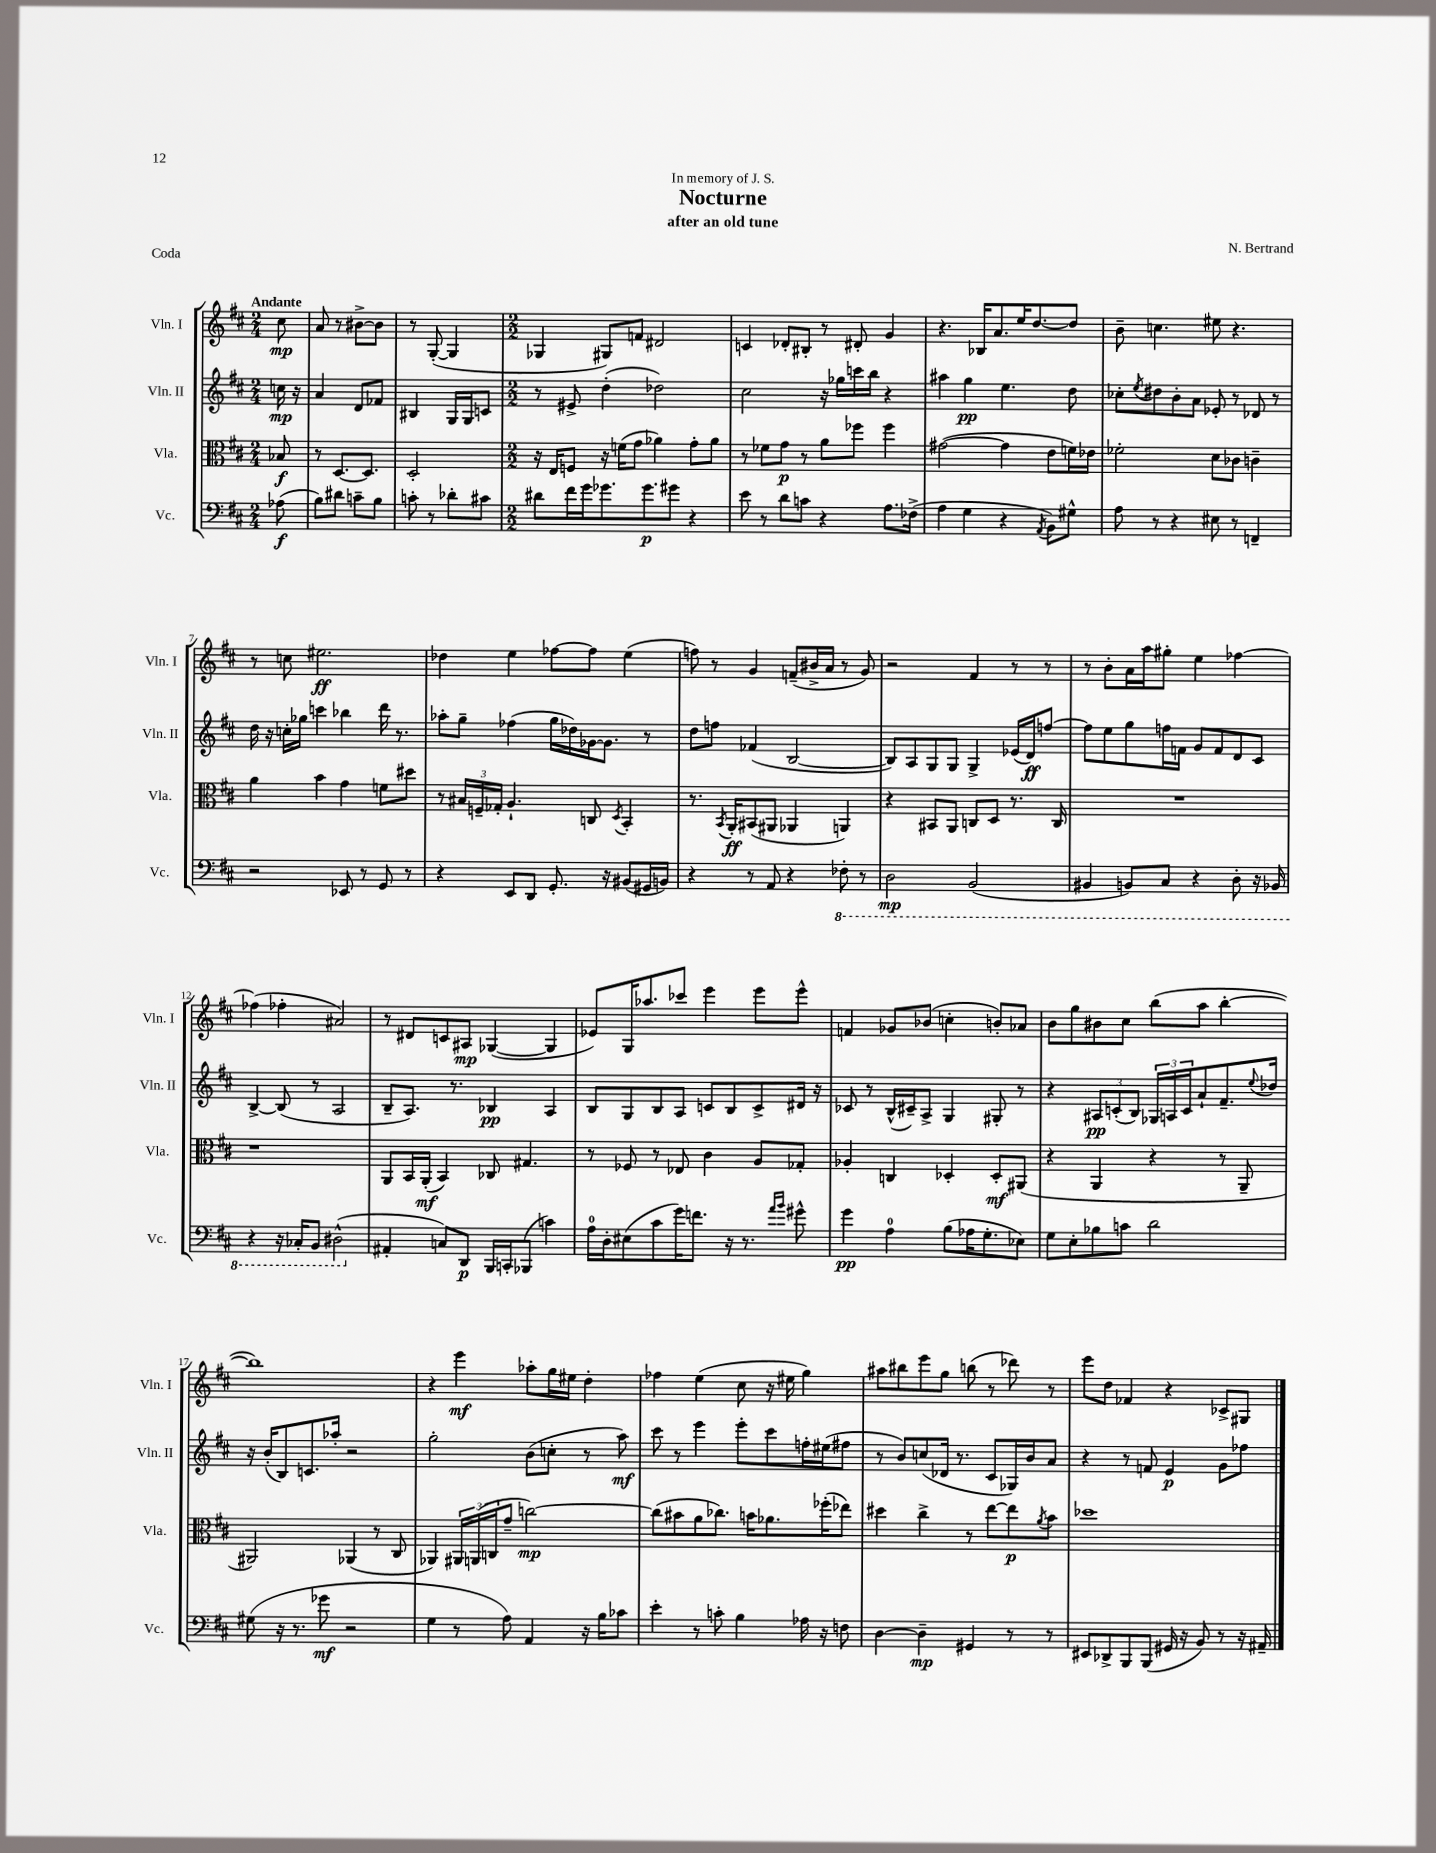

**kern	**kern	**kern	**kern
*staff4	*staff3	*staff2	*staff1
*clefF4	*clefC3	*clefG2	*clefG2
*k[f#c#]	*k[f#c#]	*k[f#c#]	*k[f#c#]
*M2/4	*M2/4	*M2/4	*M2/4
(8A-	8B-	16cc	8cc#
.	.	16r	.
=	=	=	=
8B)	8r	4a	8a
8d#	[8.D	.	8r
8c~	.	8d	[8b#^
.	8.D]	.	.
8B	.	8f-	8b#]
=	=	=	=
8c'	2D'	4B#	8r
8r	.	.	([8G'
8d-'	.	16G	4G]
.	.	16G	.
8c#	.	8c	.
=	=	=	=
*M2/2	*M2/2	*M2/2	*M2/2
8d#	16r	8r	4G-
.	16E	.	.
16f#	8F	8e#^	.
16g	.	.	.
8.g-	16r	(4dd'	8G#)
.	(16f	.	.
.	8g	.	8f
8.g-	.	.	.
.	4a-)	2dd-)	2d#
8g#	.	.	.
4r	8g'	.	.
.	8a-	.	.
=	=	=	=
8e	8r	2cc#	4c
8r	8f-	.	.
8d	8g	.	8d-'
8c	8r	.	8B#'
4r	8a	16r	8r
.	.	16gg-	.
.	8ff-	16ccc	8d#'
.	.	16bb	.
8.A	4ff-	4r	4g
(16F-^	.	.	.
=	=	=	=
4A	([2g#	4aa#	4.r
4G	.	4gg	.
.	.	.	16B-
.	.	.	8.a
4r	4g#]	4.ee	.
.	.	.	16ee
.	.	.	[8.dd
8qAA	.	.	.
8BB)	8e	.	.
8G#^^	16f)	8dd	8dd]
.	16e-	.	.
=	=	=	=
8A	2f-'	8cc-'	8b~
.	.	8qee	.
8r	.	8dd#	4.cc
4r	.	8b'	.
.	.	8a	.
8E#	8d	8e-'	8ee#
8r	8c-	8r	4.r
4FF~	4c~	8d-	.
.	.	8r	.
=	=	=	=
2r	4a	16dd	8r
.	.	16r	.
.	.	16cc'	8cc
.	.	16gg-	.
.	4b	4ccc	2.ee#
8EE-	4g	4bb-	.
8r	.	.	.
8GG	8f	16ddd	.
.	.	8.r	.
8r	8dd#	.	.
=	=	=	=
4r	8r	8aa-'	4dd-
.	24B#	8gg~	.
.	24F~	.	.
.	24G-'	.	.
8EE	4.A`	(4ff-	4ee
8DD	.	.	.
8.GG'	.	16gg	[8ff-
.	.	16dd-)	.
.	8C	[16g-	8ff-]
16r	.	8.g-]	.
.	8qD	.	.
(8BB#	4BB'	.	(4ee
16GG#	.	8r	.
16BB)	.	.	.
=	=	=	=
4r	8.r	8dd	8ff)
.	.	8ff	8r
.	8qBB	.	.
.	16AA'	.	.
8r	(8BB#	(4f-	4g
8AA	8AA#	.	.
4r	4AA-	[2B	(8f~
.	.	.	16b#^
.	.	.	16a
8FF-'	4AA)	.	8r
8r	.	.	8g)
=	=	=	=
2DD	4r	8B])	2r
.	.	8A	.
.	8BB#	8G	.
.	8AA	8G	.
(2BBB	8C	4G^	4f#
.	8D	.	.
.	8.r	(16e-	8r
.	.	16d)	.
.	.	[8ff	8r
.	16C	.	.
=	=	=	=
4BBB#	1r	8ff]	8r
.	.	8ee	8b'
8BBB)	.	8gg	16a
.	.	.	16aa
8CC#	.	16ff	8gg#'
.	.	16f	.
4r	.	8g	4ee
.	.	8f	.
8DD'	.	8d	[4ff-
16r	.	8c#	.
16BBB-	.	.	.
=	=	=	=
4r	1r	[4B^	(4ff-]
16r	.	(8B]	4ff-'
16CC-'	.	.	.
8BBB	.	8r	.
(2DD#^^	.	2A	2a#)
=	=	=	=
4AA#'	8AA	8B~	8r
.	16BB	8.A)	8d#
.	(16AA'	.	.
8C)	4BB)	.	8c
.	.	8.r	.
8DD	.	.	8A#
16BBB	8C-	4B-	([4G-
16CC'	.	.	.
(8BBB-	4.G#	.	.
4c)	.	4A	4G-]
=	=	=	=
16A	8r	8B	8e-)
16D'	.	.	.
(8E#	8F-	8G	16G
.	.	.	8.aa-
8c#	8r	8B	.
16g)	8E-	8A	8ccc-
8.f	.	.	.
.	4c#	8c	4eee
16r	.	8B	.
8.r	.	.	.
.	8A	8c^	8eee
16qqa	.	.	.
16qqb	.	.	.
8g#^^	8G-'	16d#	8eee^^
.	.	16r	.
=	=	=	=
4g	4A-'	8c-	4f
.	.	8r	.
4A	4C	(16B^^	8g-
.	.	16c#~)	.
.	.	8A^	(8b-
(8B	4D-'	4G	4cc'
16A-	.	.	.
8.G'	.	.	.
.	8D-'	8G#'	8b')
8E-)	(8AA#	8r	8a-
=	=	=	=
8G	4r	4r	8b
8E'	.	.	8gg
8B-	4AA	12A#	8b#
.	.	(12c'	.
8c	.	.	8cc#
.	.	12B)	.
2d	4r	24G-	(8bb
.	.	24A	.
.	.	24c	.
.	.	8a`	8aa
.	8r	8.f#~	[4bb'
.	8AA~	.	.
.	.	8qqee	.
.	.	16dd-	.
=	=	=	=
(8G#	2AA#)	16r	1bb])
.	.	(16b'	.
16r	.	8B)	.
8.r	.	.	.
.	.	8.c	.
8g-	.	.	.
.	.	16aa-'	.
2r	(4AA-	2r	.
.	8r	.	.
.	8C#	.	.
=	=	=	=
4G	4AA-)	2gg'	4r
8r	24AA#	.	4eee
.	(24AA	.	.
.	24C	.	.
8A)	8g~	.	.
4AA	[2cc)	(8b	8aa-'
.	.	8cc'	16gg
.	.	.	16ee#
16r	.	8r	4dd'
16B	.	.	.
8c-	.	8aa)	.
=	=	=	=
4e'	(8cc]	8ccc#	4ff-
.	8b#	8r	.
8r	8a	4eee	(4ee
8c'	8.cc-)	.	.
4B	.	8eee'	8cc#
.	16b	.	.
.	8.a-	8ccc#	16r
.	.	.	16ee#
16A-	.	16ff'	4gg)
16r	(16ff-'	(16ee#	.
8F	8ee-)	8ff#	.
=	=	=	=
[4D	4dd#	8r	8aa#
.	.	8b)	8bb#
4D~]	4cc#^	(8cc	8eee
.	.	16d-	8gg
.	.	8.r	.
4GG#	8r	.	(8bb
.	[8ee	8c#	8r
8r	8ee]	16G-)	8ddd-)
.	.	16b	.
.	8qa	.	.
8r	8b	8a	8r
=	=	=	=
8EE#	1dd-	4r	8eee
8DD-^	.	.	8dd
8BBB	.	8r	4f-
(8BBB	.	8f	.
16GG#	.	4e	4r
16r	.	.	.
8BB)	.	.	.
8r	.	8g	8c-^
16r	.	8ff-	8G#
16AA#~	.	.	.
==	==	==	==
*-	*-	*-	*-
